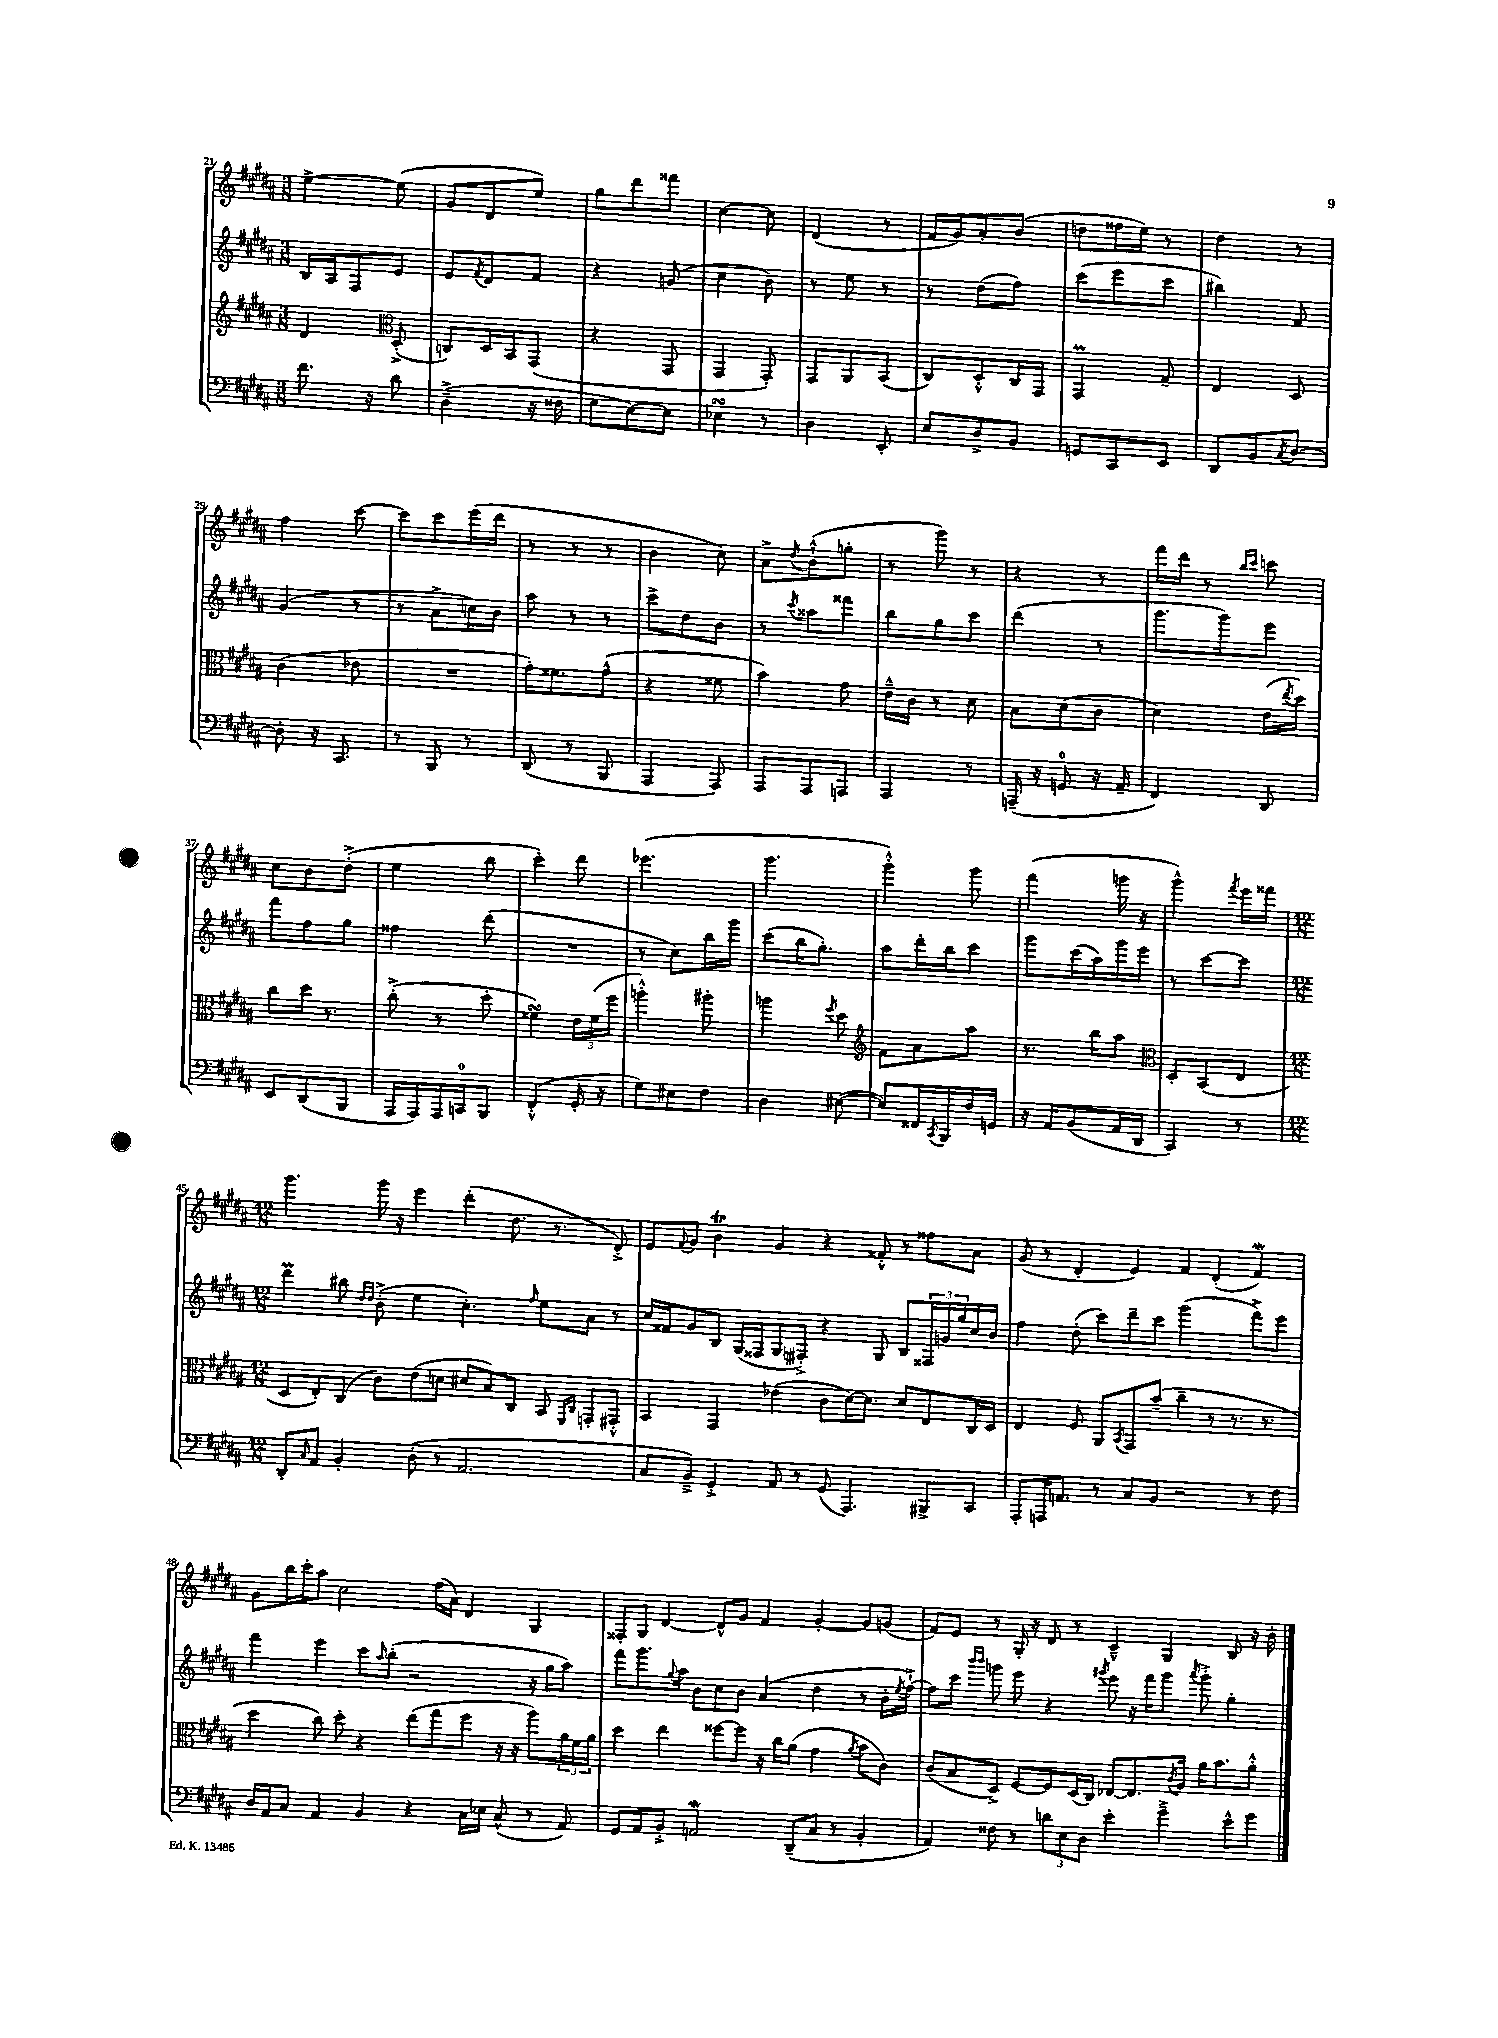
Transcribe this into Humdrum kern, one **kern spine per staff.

**kern	**kern	**kern	**kern
*part4	*part3	*part2	*part1
*staff4	*staff3	*staff2	*staff1
*clefF4	*clefG2	*clefG2	*clefG2
*k[f#c#g#d#a#]	*k[f#c#g#d#a#]	*k[f#c#g#d#a#]	*k[f#c#g#d#a#]
*M3/8	*M3/8	*M3/8	*M3/8
=21	=21	=21	=21
8.f#\	4d#/	16B/LL	[4ee^\
.	.	16A#/J	.
.	.	8F#/	.
16r	.	.	.
*	*clefC3	*	*
8d#\	(8D#'^/	8e/J	(8ee\]
=22	=22	=22	=22
(4D#~^\	8Cn/L)	8e/L	8g#/L
.	.	8qf#/	.
.	16D#/L	8d#/	8d#/
.	16BB/J	.	.
16r	(8GG#/J	8f#/J	8ee/J)
16F##X\	.	.	.
=23	=23	=23	=23
8G#\L	4r	4r	8gg#\L
[8E\)	.	.	8ddd#\
8E\J]	8GG#/	(8gn/	8fff##X\J
=24	=24	=24	=24
4E-XsSSs\	4GG#/	4cc#\	[4cc#\
8r	8GG#'/)	8b\)	8cc#\]
=25	=25	=25	=25
4D#\	8GG#/L	8r	(4d#/
.	8AA#/	8ee\	.
8EE'/	(8BB/J	8r	8r
=26	=26	=26	=26
8E/L	8C#/L)	8r	16f#/LL
.	.	.	16g#/J)
8D#^/	8D#'^^/	(8dd#\L	8a#'/
8BB/J	16C#/L	8ff#\J)	(8b/J
.	16GG#/JJ	.	.
=27	=27	=27	=27
8GGn/L	4GG#M/	(8ccc#\L	8ddn\L
8CC#/	.	8eee\	16ff##X\L
.	.	.	16ee\JJ)
8EE/J	8G#~/	8ccc#\J	8r
=28	=28	=28	=28
8DD#/L	4E/	4bb#X\)	4dd#\
8BB/	.	.	.
8qC#/	.	.	.
[8D#/J	8D#/	8f#/	8r
!!LO:LB:g=z
=29	=29	=29	=29
8D#'\]	(4c#\	(4g#/	4ff#\
16r	.	.	.
8.CC#/	.	.	.
.	8e-X\	8r	[8ccc#\
=30	=30	=30	=30
8r	4.r	8r	8ccc#\L]
8BBB/	.	8a#^\L	8ccc#\
8r	.	16ccn\L)	(16eee\L
.	.	16b\JJ	16ddd#\JJ
=31	=31	=31	=31
(8DD#/	16g#'\KL)	8aa#\	8r
.	8.f##X\	.	.
8r	.	8r	8r
8BBB/	(8g#^^\J	8r	8r
=32	=32	=32	=32
4AAA#/	4r	8ccc#^\L	4b\
.	.	8dd#\	.
8AAA#/)	8f##X\	8b\J	8cc#\)
=33	=33	=33	=33
8AAA#/L	4b\)	8r	8a#^\L
.	.	8qccc#/	8qdd#/
8AAA#/	.	8aa##X\L	(8b`^^\
8AAAn/J	8g#\	8fff##X\J	8ggn'\J
=34	=34	=34	=34
4AAA#/	16e~^^\LL	8bb\L	8r
.	16c#\JJ	.	.
.	8r	8gg#\	8ggg#\)
8r	8d#\	8ccc#\J	8r
=35	=35	=35	=35
(16AAAn~/	8B\L	(4ddd#\	4r
16r	.	.	.
8GGn/	(8d#\	.	.
16r	8c#\J	8r	8r
16AA#~/	.	.	.
=36	=36	=36	=36
4FF#/)	4d#\)	8.ggg#\L	16fff#\LL
.	.	.	16ddd#\JJ
.	.	.	8r
.	.	16ggg#\k)	.
.	.	.	16qqbb/LL
.	.	.	16qqccc#/JJ
8DD#/	(16e\LL	8eee\J	8cccn\
.	8qee/	.	.
.	16dd#\JJ)	.	.
!!LO:LB:g=z
=37	=37	=37	=37
8EE/L	8cc#\L	8fff#\L	8cc#\L
(8DD#/	16dd#\Jk	8ff#\	8b\
.	8.r	.	.
8BBB/J	.	8gg#\J	(8dd#'^\J
=38	=38	=38	=38
16AAA#/LL	(8cc#'^\	4ff##X\	4ee\
16AAA#/)	.	.	.
16AAA#/	8r	.	.
16CCn/J	.	.	.
8BBB/J	8dd#'\	(8ddd#\	8bb\
=39	=39	=39	=39
(4FF#'^^/	4f##XsSsS\)	4.r	4ccc#'\)
16GG#'/	24e\LL	.	8ddd#\
.	(24f##\	.	.
16r	.	.	.
.	24ff#\JJ	.	.
=40	=40	=40	=40
8G#\L)	4aan'^^\)	8r	(4.eee-X\
8E#X\	.	8cc#\L)	.
8F#\J	8aa#X'\	16bb\L	.
.	.	16ggg#\JJ	.
=41	=41	=41	=41
4D#\	4aan\	(8ccc#\L	4.ggg#\
.	.	16bb\K	.
.	.	8.gg#'\J)	.
.	8qff#/	.	.
([8E#X\	8dd#\	.	.
=42	=42	=42	=42
*	*clefG2	*	*
8E#/L])	8f#\L	8aa#\L	4ggg#'^^\)
16FF##X/L	8a#\	16ddd#'\L	.
8qCC#/	.	.	.
16BBB/	.	16bb\J	.
16F#/	8aa#\J	8ccc#\J	8ggg#\
16GGn/JJ	.	.	.
=43	=43	=43	=43
16r	8.r	8ggg#\L	(4fff#\
16AA#/KL	.	.	.
(8BB/	.	(16ccc#\L	.
.	16bb\KL	16aa#\)	.
16AA#/L	8aa#\J	16ggg#\	16gggn\
16DD#/JJ	.	16eee\JJ	16r
=44	=44	=44	=44
*	*clefC3	*	*
4CC#/)	8D#'/L	8r	4ggg#^^\)
.	(8BB/	[8ccc#\L	.
.	.	.	8qfff#/
8r	8E/J	8ccc#\J]	16eee\LL
.	.	.	16fff##X\JJ
!!LO:LB:g=z
=45	=45	=45	=45
*M12/8	*M12/8	*M12/8	*M12/8
8DD#'/L	8D#/L	4ddd#m\	4.ggg#\
16qqC#/	.	.	.
8AA#/J	8E'/)	.	.
4BB'/	(8C#/J	8bb#X\	.
.	.	16qqdd#/LL	.
.	.	16qqdd#/JJ	.
.	8c#\L)	(8b'^\	16ggg#\
.	.	.	16r
(8D#'\	(8e\	4ee\	4eee\
8r	8dn\J	.	.
2.AA#/	8d#X/L	4.cc#'\)	(4ddd#'\
.	8B/)	.	.
.	8C#/J	.	8.dd#\
.	.	16qqff#/	.
.	8BB/	8ee\L	.
.	.	.	8.r
.	16qqFF#/LL	.	.
.	16qqC#/JJ	.	.
.	8GGn'/L	8a#\J	.
.	8GG#X'^^/J	8r	8d#'^/)
=46	=46	=46	=46
8C#/L	4BB/	16cc#/LL	8e/L
.	.	16f##X/J	.
.	.	.	8qqf#/
8BB~^/J)	.	8g#/	8g#/J
4GG#'^/	4GG#/	8B/J	4bT\
.	.	(16G#/LL	.
.	.	16F##X/J	.
8AA#/	(4e-X\	8G#/	4g#/
8r	.	8F#X'^/J)	.
(8GG#/	8c#\L	4r	4r
4.AAA#/)	[16d#\K)	.	.
.	8.d#\J]	.	.
.	.	8G#/	8f##X'^^/
.	8d#/L	8B/L	8r
8BBB#X^/L	8E/	24F##X/L	8ff##X\L
.	.	24gn/	.
.	.	24gg#/	.
8CC#/J	16C#/L	16cc#/	8a#\J
.	16D#/JJ	16b/JJ	.
=47	=47	=47	=47
8AAA#'/L	4E/	4ff#\	(8g#/
16AAAn/K	.	.	8r
8.AAn/J	.	.	.
.	8F#/	(8dd#'\	4d#'/
8r	8AA#/L	8ccc#\L)	.
.	8qBB/	.	.
8C#/L	8GG#/	8ddd#~\	4e/)
8BB/J	(8b~/J	8ccc#\J	.
2r	4cc#~\	(2ggg#\	4f#/
.	8r	.	(4d#'/
.	8.r	.	.
8r	.	8fff#^\L)	4f#W/)
.	8.r	.	.
8F#\	.	8eee\J	.
!!LO:LB:g=z
=48	=48	=48	=48
16D#/LL	4dd#\	4fff#\	8g#\L
16AA#/J	.	.	.
8C#/J	.	.	16bb\L
.	.	.	16ccc#'\J
4AA#/	8cc#\)	4eee\	8aa#\J
.	8dd#'\	.	2cc#\
4BB/	4r	8ccc#\L	.
.	.	16qqaa#/	.
.	.	(8bb'\J	.
4r	(8ee\L	2r	.
.	8gg#\	.	(16ff#\LL
.	.	.	16a#\JJ)
16C#\LL	8ff#\J	.	4d#/
16E-X\JJ	.	.	.
(8C#^^/	16r	.	.
.	16r	.	.
8r	8aa#\L)	16r	4G#/
.	.	16gg#\KL	.
8AA#/)	24a#\L	8aa#\J)	.
.	24f#\	.	.
.	24a#\JJ	.	.
=49	=49	=49	=49
8GG#/L	4dd#\	8fff#\L	8F##X'/L
8AA#/	.	8.ggg#\	8G#/J
8BB'^/J	4ee\	.	[4d#/
.	.	8qqgg#/	.
.	.	16aa#\Jk	.
2AAnw/	.	8b\L	.
.	[8ff##X\L	8cc#\	8d#^^/L]
.	8ff##\J]	8b\J	8g#/J
.	16r	(4a#/	4f#/
.	16cc#\KL	.	.
(8DD#~/L	(8a#\J	.	.
8C#/J	4g#\	4dd#\	[4g#'/
8r	.	.	.
.	8qa#/	.	.
4BB'/	8b\L	8r	8g#/L]
.	8c#\J)	16b'\LL	(8gn/J
.	.	8qee/	.
.	.	[16ff#`^\JJ)	.
=50	=50	=50	=50
4AA#/)	(8c#/L	8ff#\L]	8f#/L)
.	8B/	8ccc#\J	8e/J
.	.	16qqbbb/LL	.
.	.	16qqbbb/JJ	.
8F##X\	8D#^/J)	8gggn\	8r
8r	[8F#/L	8eee\	16G#'/
.	.	.	16r
12dn\L	8F#/]	4r	8d#/
12E\	.	.	.
.	(16D#/L	.	8r
12D#\J	.	.	.
.	16C#/JJ)	.	.
.	.	8qggg#X/	.
4e'\	[8E-X/L	8eee\	4c#~^^/
.	8.E-/]	16r	.
.	.	16fff#\KL	.
4g#~^\	.	8ggg#\J	4G#/
.	8qc#/	.	.
.	16A#/Jk	.	.
.	.	8qaaa#/	.
.	16a#\KL	8ggg#'^\	.
.	8.b\	.	.
8e^^\L	.	4gg#'\	8B/
8g#\J	8a#'^^\J	.	16r
.	.	.	16b'\
==	==	==	==
*-	*-	*-	*-
